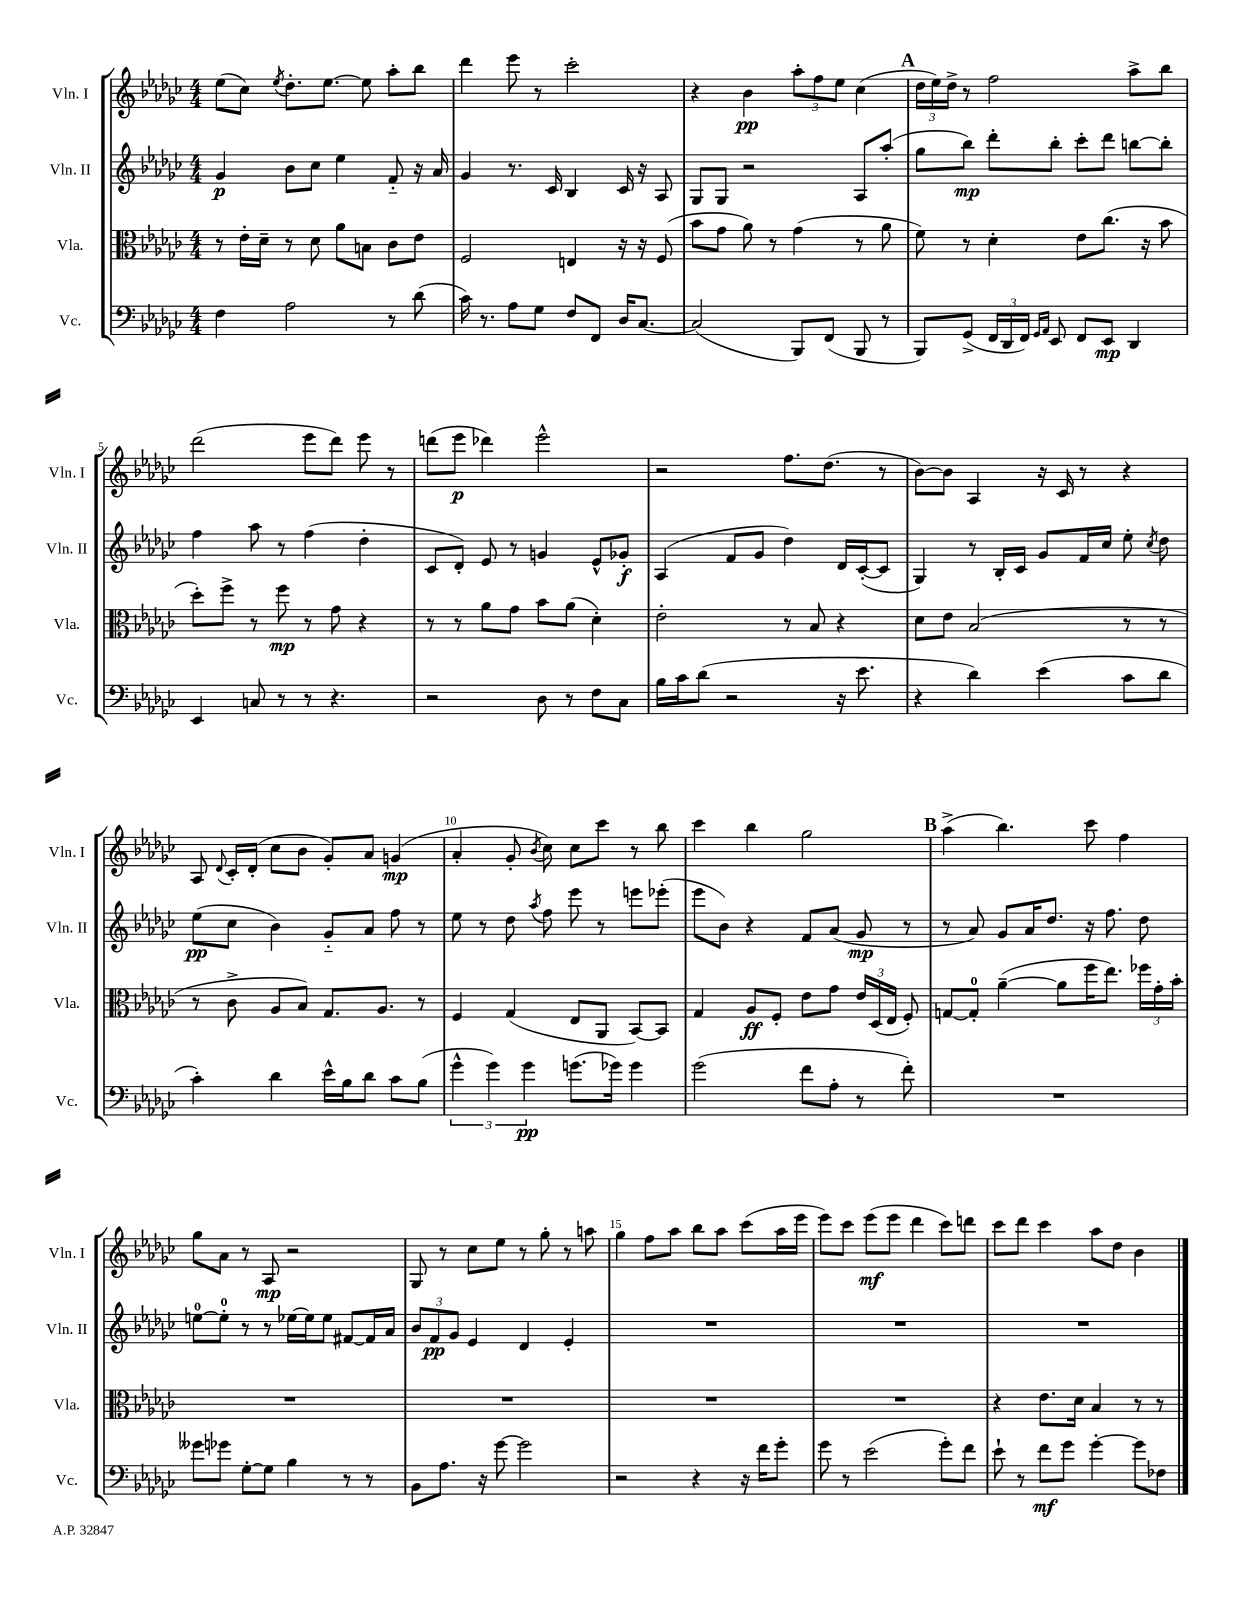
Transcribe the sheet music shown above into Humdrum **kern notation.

**kern	**kern	**kern	**kern
*staff4	*staff3	*staff2	*staff1
*clefF4	*clefC3	*clefG2	*clefG2
*k[b-e-a-d-g-c-]	*k[b-e-a-d-g-c-]	*k[b-e-a-d-g-c-]	*k[b-e-a-d-g-c-]
*M4/4	*M4/4	*M4/4	*M4/4
4F	8r	4g-	(8ee-
.	16e-'	.	8cc-)
.	16d-~	.	.
.	.	.	8qee-
2A-	8r	8b-	8.dd-'
.	8d-	8cc-	.
.	.	.	[8.ee-
.	8a-	4ee-	.
.	8B	.	8ee-]
8r	8c-	8f'~	8aa-'
(8d-	8e-	16r	8bb-
.	.	16a-	.
=	=	=	=
16c-)	2F	4g-	4ddd-
8.r	.	.	.
8A-	.	8.r	8eee-
8G-	.	.	8r
.	.	16c-	.
8F	4E	4B-	2ccc-'
8FF	.	.	.
16D-	16r	16c-	.
[8.C-	16r	16r	.
.	(8F	8A-	.
=	=	=	=
(2C-]	8b-	8G-	4r
.	8g-	8G-	.
.	8a-)	2r	4b-
.	8r	.	.
8BBB-)	(4g-	.	12aa-'
.	.	.	12ff
(8FF	.	.	.
.	.	.	12ee-
8BBB-	8r	8A-	(4cc-
8r	8a-	(8aa-'	.
=	=	=	=
8BBB-)	8f)	8gg-	24dd-
.	.	.	24ee-)
.	.	.	24dd-^
(8GG-^	8r	8bb-)	8r
24FF	4d-'	8ddd-'	2ff
24DD-	.	.	.
24FF)	.	.	.
16qqGG-	.	.	.
16qqAA-	.	.	.
8EE-	.	8bb-'	.
8FF	8e-	8ccc-'	.
8EE-	(8.cc-	8ddd-	.
4DD-	.	[8bb	8aa-^
.	16r	.	.
.	8b-	8bb']	8bb-
=	=	=	=
4EE-	8dd-')	4ff	(2ddd-
.	8ff^	.	.
8C	8r	8aa-	.
8r	8ff	8r	.
8r	8r	(4ff	8eee-
4.r	8g-	.	8ddd-)
.	4r	4dd-'	8eee-
.	.	.	8r
=	=	=	=
2r	8r	8c-	(8ddd
.	8r	8d-')	8eee-
.	8a-	8e-	4ddd-)
.	8g-	8r	.
8D-	8b-	4g	2eee-^^
8r	(8a-	.	.
8F	4d-')	8e-^^	.
8C-	.	8g-'	.
=	=	=	=
16B-	2e-'	(4A-	2r
16c-	.	.	.
(8d-	.	.	.
2r	.	8f	.
.	.	8g-	.
.	8r	4dd-)	8.ff
.	8B-	.	.
.	.	.	(8.dd-
16r	4r	16d-	.
8.e-	.	([16c-'	.
.	.	8c-]	8r
=	=	=	=
4r	8d-	4G-)	[8b-)
.	8e-	.	8b-]
4d-)	(2B-	8r	4A-
.	.	16B-'	.
.	.	16c-	.
(4e-	.	8g-	16r
.	.	.	16c-
.	.	16f	8r
.	.	16cc-	.
8c-	8r	8ee-'	4r
.	.	8qcc-	.
8d-	8r	8dd-	.
=	=	=	=
4c-')	8r	(8ee-	8A-
.	.	.	8qqd-
.	8c-^	8cc-	16c-'
.	.	.	(16d-'
4d-	8A-	4b-)	8cc-
.	8B-)	.	8b-
16e-^^	8.G-	8g-'~	8g-')
16B-	.	.	.
8d-	.	8a-	8a-
.	8.A-	.	.
8c-	.	8ff	(4g
(8B-	8r	8r	.
=	=	=	=
6g-^^	4F	8ee-	4a-'
.	.	8r	.
6g-)	.	.	.
.	(4G-	8dd-	8g-'
6g-	.	.	.
.	.	8qaa-	8qb-
.	.	8ff	8cc-)
(8.g	8E-	8eee-	8cc-
.	8AA-	8r	8ccc-
16g-)	.	.	.
4g-	[8BB-)	8eee	8r
.	8BB-]	(8eee-'	8bb-
=	=	=	=
(2g-	4G-	8eee-	4ccc-
.	.	8b-)	.
.	8A-	4r	4bb-
.	8F'	.	.
8f	8e-	8f	2gg-
8A-'	8g-	(8a-	.
8r	24e-	8g-	.
.	(24D-	.	.
.	24E-	.	.
8f')	8F')	8r	.
=	=	=	=
1r	[8G	8r	(4aa-^
.	8G']	8a-)	.
.	([4a-~	8g-	4.bb-)
.	.	16a-	.
.	.	8.dd-	.
.	8a-]	.	.
.	16ff	16r	8ccc-
.	8.ee-)	8.ff	.
.	.	.	4ff
.	24ff-	8dd-	.
.	24g-'	.	.
.	24b-'	.	.
=	=	=	=
8g--	1r	[8ee	8gg-
8g-	.	8ee']	8a-
[8G-'	.	8r	8r
8G-]	.	8r	8A-
4B-	.	[16ee-	2r
.	.	16ee-]	.
.	.	8ee-	.
8r	.	[8f#	.
8r	.	16f#]	.
.	.	16a-	.
=	=	=	=
8BB-	1r	12b-	8G-
.	.	12f	.
8.A-	.	.	8r
.	.	12g-	.
.	.	4e-	8cc-
16r	.	.	.
[8g-	.	.	8ee-
2g-]	.	4d-	8r
.	.	.	8gg-'
.	.	4e-'	8r
.	.	.	8aa
=	=	=	=
2r	1r	1r	4gg-
.	.	.	8ff
.	.	.	8aa-
4r	.	.	8bb-
.	.	.	8aa-
16r	.	.	(8ccc-
16f	.	.	.
8g-'	.	.	16aa-
.	.	.	16eee-
=	=	=	=
8g-	1r	1r	8eee-)
8r	.	.	8ccc-
(2e-	.	.	(8eee-
.	.	.	8eee-
.	.	.	4ddd-
8g-')	.	.	8ccc-)
8f	.	.	8ddd
=	=	=	=
8e-`	4r	1r	8ccc-
8r	.	.	8ddd-
8f	8.e-	.	4ccc-
8g-	.	.	.
.	16d-	.	.
[4g-'	4B-	.	8aa-
.	.	.	8dd-
8g-]	8r	.	4b-
8F-	8r	.	.
==	==	==	==
*-	*-	*-	*-
